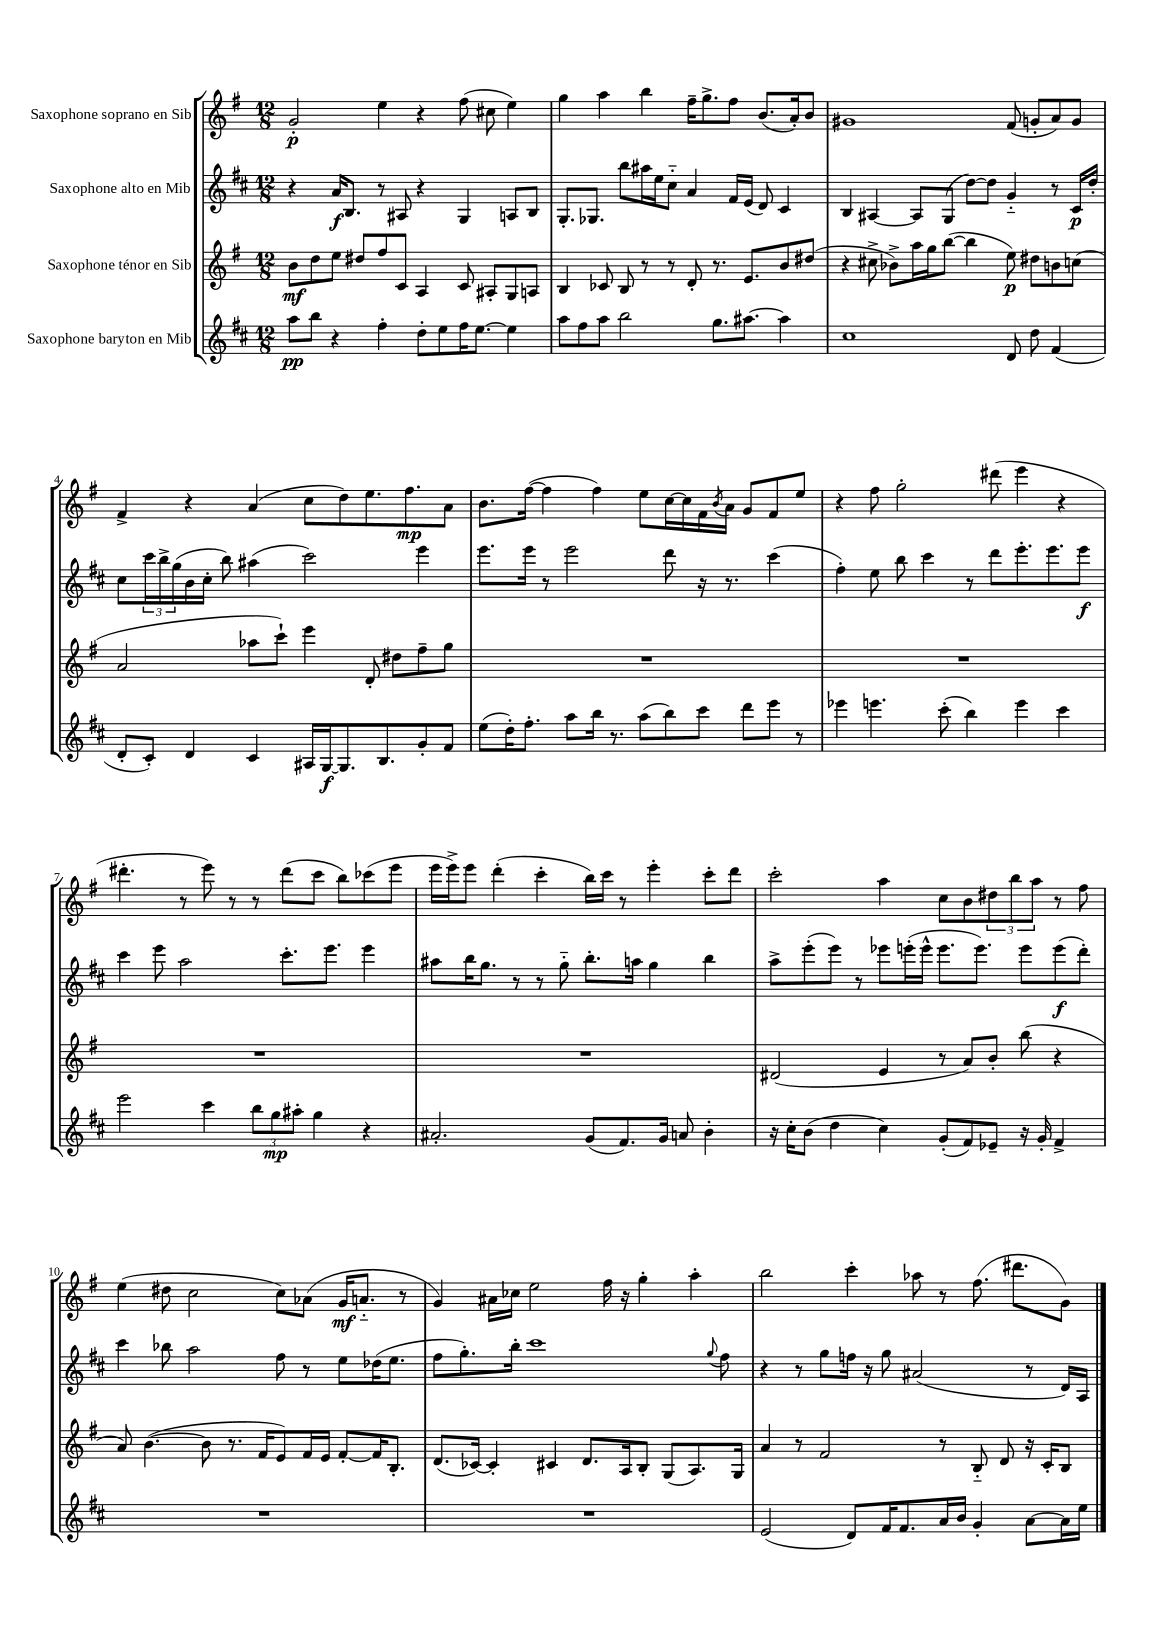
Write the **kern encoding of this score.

**kern	**dynam	**kern	**dynam	**kern	**dynam	**kern	**dynam
*part4	*part4	*part3	*part3	*part2	*part2	*part1	*part1
*staff4	*staff4	*staff3	*staff3	*staff2	*staff2	*staff1	*staff1
*I"Saxophone baryton en Mib	*	*I"Saxophone ténor en Sib	*	*I"Saxophone alto en Mib	*	*I"Saxophone soprano en Sib	*
*clefG2	*	*clefG2	*	*clefG2	*	*clefG2	*
*k[f#c#]	*	*k[f#]	*	*k[f#c#]	*	*k[f#]	*
*M12/8	*	*M12/8	*	*M12/8	*	*M12/8	*
=1	=1	=1	=1	=1	=1	=1	=1
8aa\L	pp	8b\L	mf	4r	.	2g'/	p
8bb\J	.	8dd\	.	.	.	.	.
4r	.	8ee\J	.	16a/KL	f	.	.
.	.	.	.	8.B/J	.	.	.
.	.	8dd#X/L	.	.	.	.	.
4ff#'\	.	8ff#/	.	8r	.	4ee\	.
.	.	8c/J	.	8A#X/	.	.	.
8dd'\L	.	4A/	.	4r	.	4r	.
8ee\	.	.	.	.	.	.	.
16ff#\K	.	8c/	.	4G/	.	(8ff#\	.
[8.ee\J	.	.	.	.	.	.	.
.	.	8A#X'/L	.	.	.	8cc#X\	.
4ee\]	.	8G/	.	8An/L	.	4ee\)	.
.	.	8An/J	.	8B/J	.	.	.
=2	=2	=2	=2	=2	=2	=2	=2
8aa\L	.	4B/	.	8.G'/L	.	4gg\	.
8ff#\	.	.	.	.	.	.	.
.	.	.	.	8.G-X/J	.	.	.
8aa\J	.	8c-X/	.	.	.	4aa\	.
2bb\	.	8B/	.	8bb\L	.	.	.
.	.	8r	.	16aa#X\L	.	4bb\	.
.	.	.	.	16ee\J	.	.	.
.	.	8r	.	8cc#\J	.	.	.
.	.	8d'/	.	4a/	.	16ff#~\KL	.
.	.	.	.	.	.	8.gg^\	.
8.gg\L	.	8.r	.	.	.	.	.
.	.	.	.	16f#/LL	.	8ff#\J	.
[8.aa#X\J	.	8.e/L	.	(16e/JJ	.	.	.
.	.	.	.	8d/)	.	(8.b/L	.
4aa#\]	.	8b/	.	4c#/	.	.	.
.	.	.	.	.	.	16a'/k)	.
.	.	(8dd#X/J	.	.	.	8b/J	.
=3	=3	=3	=3	=3	=3	=3	=3
1cc#	.	4r	.	4B/	.	1g#X	.
.	.	8cc#X^\	.	[4A#X/	.	.	.
.	.	8b-X^\L)	.	.	.	.	.
.	.	16aa\L	.	8A#/L]	.	.	.
.	.	16gg\J	.	.	.	.	.
.	.	([8bb\J	.	(8G/J	.	.	.
.	.	4bb\]	.	[8dd\L)	.	.	.
.	.	.	.	8dd\J]	.	.	.
8d/	.	8ee\)	p	4g/	.	(8f#/	.
8dd\	.	8dd#X\L	.	.	.	8gn'/L	.
(4f#/	.	8bn\	.	8r	.	8a/)	.
.	.	(8ccn\J	.	16c#/LL	p	8g/J	.
.	.	.	.	16dd'/JJ	.	.	.
!!LO:LB:g=z
=4	=4	=4	=4	=4	=4	=4	=4
8d'/L	.	2a/	.	8cc#\L	.	4f#^/	.
8c#'/J)	.	.	.	24ccc#\L	.	.	.
.	.	.	.	24bb^\	.	.	.
.	.	.	.	(24gg\	.	.	.
4d/	.	.	.	16b\	.	4r	.
.	.	.	.	16cc#'\JJ	.	.	.
.	.	.	.	8bb\)	.	.	.
4c#/	.	8aa-X\L	.	(4aa#X\	.	(4a/	.
.	.	8ccc`\J)	.	.	.	.	.
16A#X/LL	.	4eee\	.	2ccc#\)	.	8cc\L	.
[16G/J	f	.	.	.	.	.	.
8.G/]	.	.	.	.	.	8dd\)	.
.	.	8d'/	.	.	.	8.ee\	.
8.B/	.	.	.	.	.	.	.
.	.	8dd#X\L	.	.	.	.	.
.	.	.	.	.	.	8.ff#\	mp
8g'/	.	8ff#~\	.	4eee\	.	.	.
8f#/J	.	8gg\J	.	.	.	8a\J	.
=5	=5	=5	=5	=5	=5	=5	=5
(8ee\L	.	1.r	.	8.eee\L	.	8.b\L	.
16dd'\K)	.	.	.	.	.	.	.
8.ff#'\J	.	.	.	16eee\Jk	.	([16ff#\Jk	.
.	.	.	.	8r	.	4ff#\]	.
8aa\L	.	.	.	2eee\	.	.	.
16bb\Jk	.	.	.	.	.	4ff#\)	.
8.r	.	.	.	.	.	.	.
(8aa\L	.	.	.	.	.	8ee\L	.
8bb\)	.	.	.	8ddd\	.	[16cc\L	.
.	.	.	.	.	.	16cc\]	.
8ccc#\J	.	.	.	16r	.	16f#\	.
.	.	.	.	.	.	8qb/	.
.	.	.	.	8.r	.	16a\JJ	.
8ddd\L	.	.	.	.	.	8g/L	.
8eee\J	.	.	.	(4ccc#\	.	8f#/	.
8r	.	.	.	.	.	8ee/J	.
=6	=6	=6	=6	=6	=6	=6	=6
4eee-X\	.	1.r	.	4ff#'\)	.	4r	.
4.eeen\	.	.	.	8ee\	.	8ff#\	.
.	.	.	.	8bb\	.	2gg'\	.
.	.	.	.	4ccc#\	.	.	.
(8ccc#'\	.	.	.	.	.	.	.
4bb\)	.	.	.	8r	.	.	.
.	.	.	.	8ddd\L	.	(8ddd#X\	.
4eee\	.	.	.	8.eee'\	.	4eee\	.
.	.	.	.	8.eee\	.	.	.
4ccc#\	.	.	.	.	.	4r	.
.	.	.	.	8eee\J	f	.	.
!!LO:LB:g=z
=7	=7	=7	=7	=7	=7	=7	=7
2eee\	.	1.r	.	4ccc#\	.	4.ddd#X'\	.
.	.	.	.	8eee\	.	.	.
.	.	.	.	2aa\	.	8r	.
4ccc#\	.	.	.	.	.	8eee\)	.
.	.	.	.	.	.	8r	.
12bb\L	.	.	.	.	.	8r	.
12gg\	mp	.	.	.	.	.	.
.	.	.	.	8.ccc#'\L	.	(8ddd#\L	.
12aa#X'\J	.	.	.	.	.	.	.
4gg\	.	.	.	.	.	8ccc\J	.
.	.	.	.	8.eee\J	.	.	.
.	.	.	.	.	.	8bb\L)	.
4r	.	.	.	4eee\	.	(8ccc-X\	.
.	.	.	.	.	.	8eee\J	.
=8	=8	=8	=8	=8	=8	=8	=8
2.a#X'/	.	1.r	.	8aa#X\L	.	16eee\LL	.
.	.	.	.	.	.	16eee^\J)	.
.	.	.	.	16bb\K	.	8eee\J	.
.	.	.	.	8.gg\J	.	.	.
.	.	.	.	.	.	(4ddd'\	.
.	.	.	.	8r	.	.	.
.	.	.	.	8r	.	4ccc'\	.
.	.	.	.	8gg\	.	.	.
(8g/L	.	.	.	8.bb'\L	.	16bb\LL)	.
.	.	.	.	.	.	16ccc\JJ	.
8.f#/)	.	.	.	.	.	8r	.
.	.	.	.	16aan\Jk	.	.	.
.	.	.	.	4gg\	.	4eee'\	.
16g/Jk	.	.	.	.	.	.	.
8an/	.	.	.	.	.	.	.
4b'\	.	.	.	4bb\	.	8ccc'\L	.
.	.	.	.	.	.	8ddd\J	.
=9	=9	=9	=9	=9	=9	=9	=9
16r	.	(2d#X/	.	8aa^\L	.	2ccc'\	.
16cc#'\KL	.	.	.	.	.	.	.
(8b\J	.	.	.	(8eee'\	.	.	.
4dd\	.	.	.	8eee\J)	.	.	.
.	.	.	.	8r	.	.	.
4cc#\)	.	4e/	.	8eee-X\L	.	4aa\	.
.	.	.	.	(16eeen'\L	.	.	.
.	.	.	.	16eee^^\JJ	.	.	.
(8g'/L	.	8r	.	8.eee\L	.	8cc\L	.
8f#/)	.	8a/L)	.	.	.	8b\	.
.	.	.	.	8.eee\J)	.	.	.
8e-X~/J	.	8b'/J	.	.	.	12dd#X\	.
.	.	.	.	.	.	12bb\	.
16r	.	(8bb\	.	8eee\L	.	.	.
.	.	.	.	.	.	12aa\J	.
16g'/	.	.	.	.	.	.	.
4f#^/	.	4r	.	(8eee\	f	8r	.
.	.	.	.	8ddd'\J)	.	8ff#\	.
!!LO:LB:g=z
=10	=10	=10	=10	=10	=10	=10	=10
1.r	.	8a/)	.	4ccc#\	.	(4ee\	.
.	.	([4.b\	.	.	.	.	.
.	.	.	.	8bb-X\	.	8dd#X\	.
.	.	.	.	2aa\	.	2cc\	.
.	.	8b\]	.	.	.	.	.
.	.	8.r	.	.	.	.	.
.	.	16f#/KL	.	.	.	.	.
.	.	8e/)	.	8ff#\	.	8cc\L)	.
.	.	16f#/L	.	8r	.	(8a-X\J	.
.	.	16e/JJ	.	.	.	.	.
.	.	[8f#'/L	.	8ee\L	.	16g/KL	mf
.	.	.	.	.	.	8.an/J	.
.	.	16f#/K]	.	(16dd-X\K	.	.	.
.	.	8.B'/J	.	8.ee\J	.	.	.
.	.	.	.	.	.	8r	.
=11	=11	=11	=11	=11	=11	=11	=11
1.r	.	(8.d/L	.	8ff#\L	.	4g/)	.
.	.	.	.	8.gg'\)	.	.	.
.	.	[16c-X/Jk)	.	.	.	.	.
.	.	4c-'/]	.	.	.	16a#X\LL	.
.	.	.	.	16bb'\Jk	.	16cc-X\JJ	.
.	.	.	.	1ccc#	.	2ee\	.
.	.	4c#X/	.	.	.	.	.
.	.	8.d/L	.	.	.	.	.
.	.	.	.	.	.	16ff#\	.
.	.	16A/k	.	.	.	16r	.
.	.	8B'/J	.	.	.	4gg'\	.
.	.	(8G/L	.	.	.	.	.
.	.	8.A/)	.	.	.	4aa'\	.
.	.	.	.	8qqgg/	.	.	.
.	.	.	.	8ff#\	.	.	.
.	.	16G/Jk	.	.	.	.	.
=12	=12	=12	=12	=12	=12	=12	=12
(2e/	.	4a/	.	4r	.	2bb\	.
.	.	8r	.	8r	.	.	.
.	.	2f#/	.	8gg\L	.	.	.
8d/L)	.	.	.	16ffn\Jk	.	4ccc'\	.
.	.	.	.	16r	.	.	.
16f#/K	.	.	.	8gg\	.	.	.
8.f#/	.	.	.	.	.	.	.
.	.	.	.	(2a#X/	.	8aa-X\	.
16a/L	.	8r	.	.	.	8r	.
16b/JJ	.	.	.	.	.	.	.
4g'/	.	8B/	.	.	.	(8.ff#\	.
.	.	8d/	.	.	.	.	.
.	.	.	.	.	.	8.ddd#X\L	.
[8a\L	.	16r	.	8r	.	.	.
.	.	16c'/KL	.	.	.	.	.
16a\L]	.	8B/J	.	16d/LL)	.	8g\J)	.
16ee\JJ	.	.	.	16A/JJ	.	.	.
==	==	==	==	==	==	==	==
*-	*-	*-	*-	*-	*-	*-	*-
